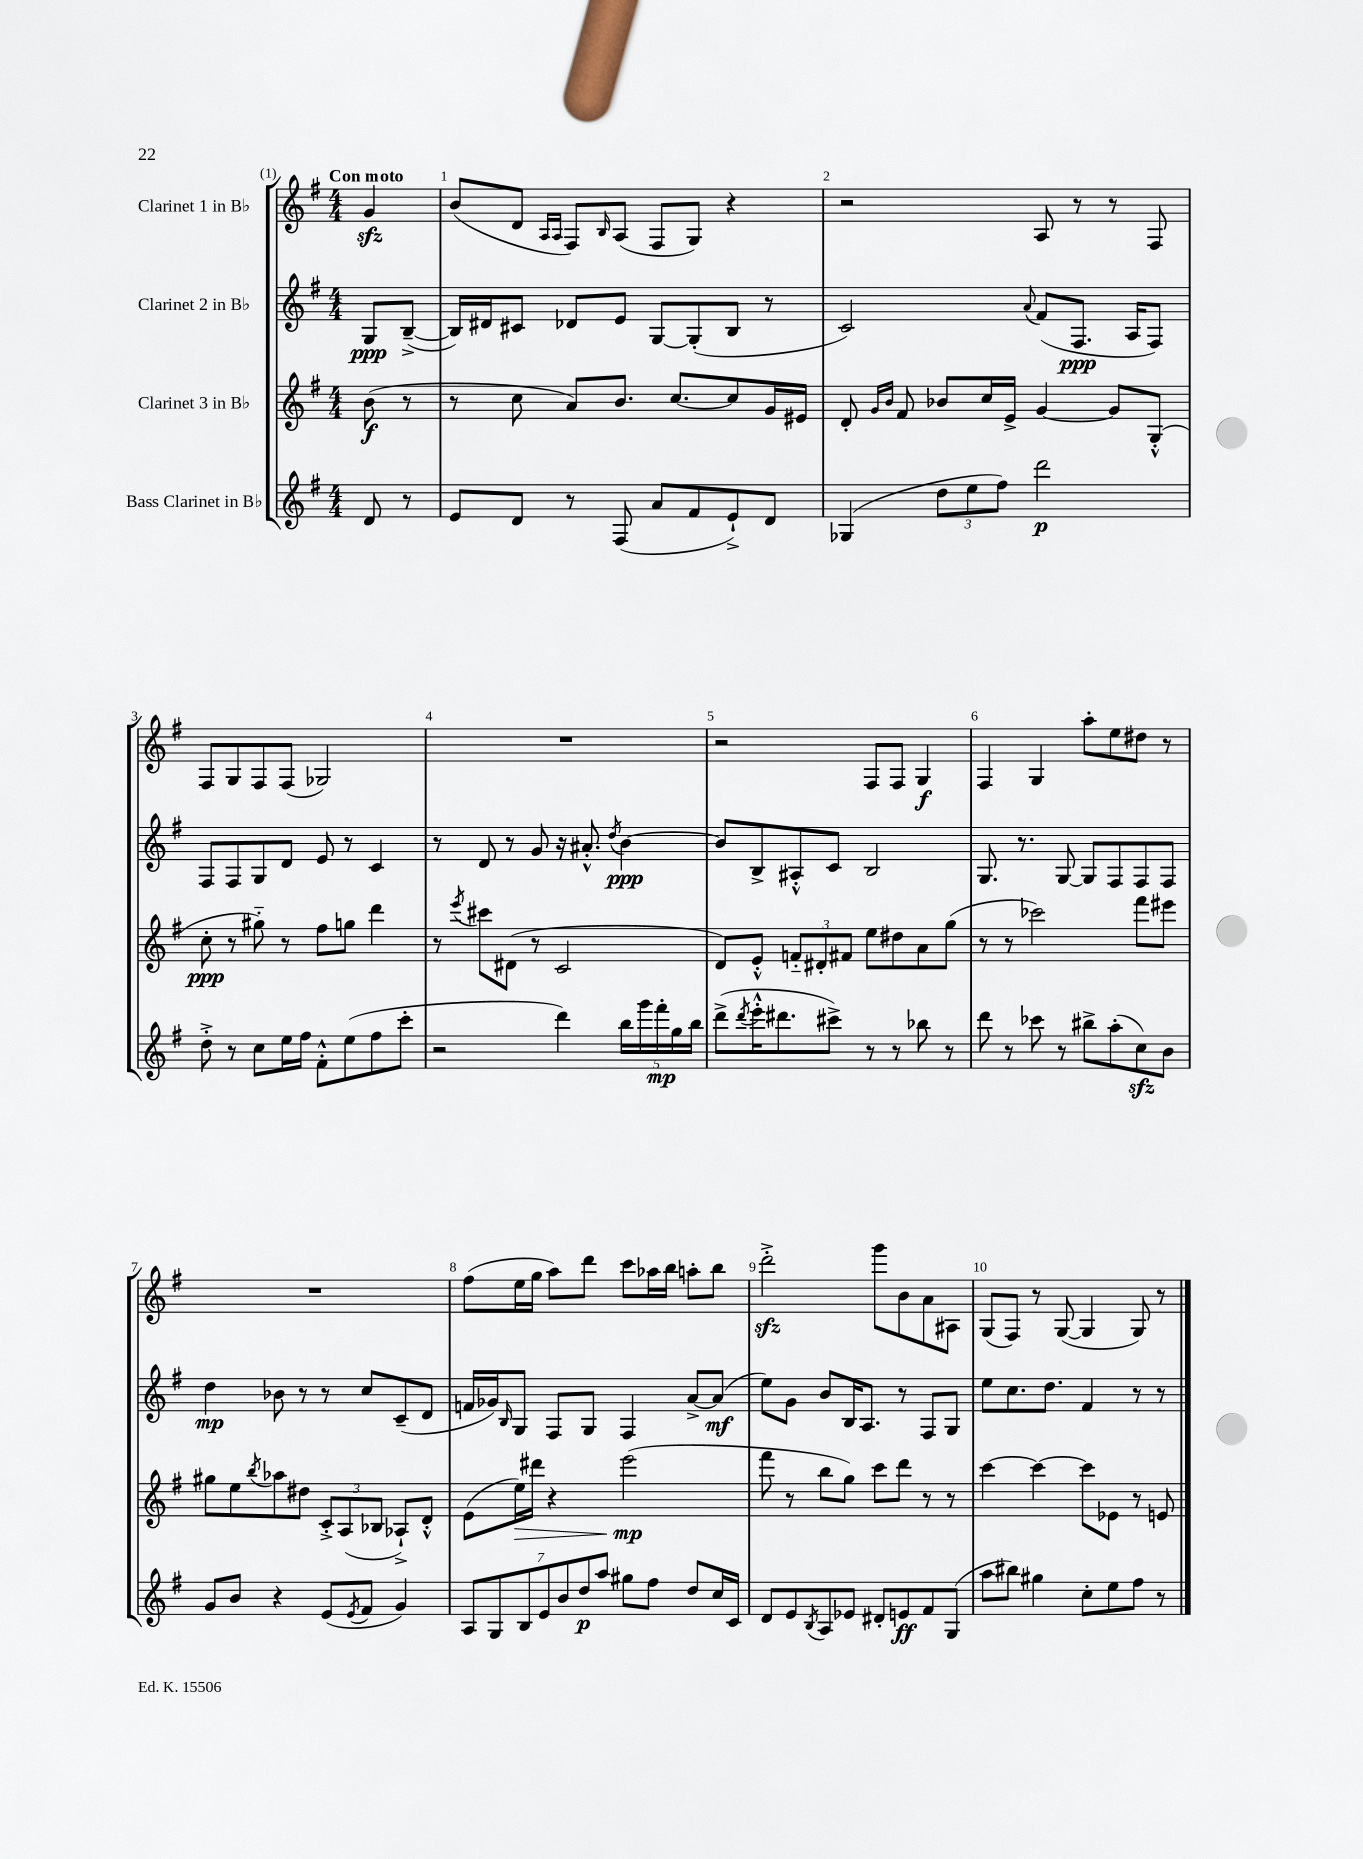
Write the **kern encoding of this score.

**kern	**dynam	**kern	**dynam	**kern	**dynam	**kern	**dynam
*part4	*part4	*part3	*part3	*part2	*part2	*part1	*part1
*staff4	*staff4	*staff3	*staff3	*staff2	*staff2	*staff1	*staff1
*I"Bass Clarinet in B♭	*	*I"Clarinet 3 in B♭	*	*I"Clarinet 2 in B♭	*	*I"Clarinet 1 in B♭	*
*clefG2	*	*clefG2	*	*clefG2	*	*clefG2	*
*k[f#]	*	*k[f#]	*	*k[f#]	*	*k[f#]	*
*M4/4	*	*M4/4	*	*M4/4	*	*M4/4	*
=	=	=	=	=	=	=	=
!	!	!	!	!	!	!LO:TX:a:B:t=Con moto	!
8d/	.	(8b\	f	8G/L	ppp	4gzz/	.
8r	.	8r	.	([8B~^/J	.	.	.
=1	=1	=1	=1	=1	=1	=1	=1
8e/L	.	8r	.	16B/LL])	.	(8b/L	.
.	.	.	.	16d#X/J	.	.	.
8d/J	.	8cc\	.	8c#X/J	.	8d/J	.
.	.	.	.	.	.	16qqA/LL	.
.	.	.	.	.	.	16qqA/JJ	.
8r	.	8a/L)	.	8d-X/L	.	8F#/L)	.
.	.	.	.	.	.	16qqB/	.
(8F#/	.	8.b/J	.	8e/J	.	(8A/J	.
8a/L	.	.	.	[8G/L	.	8F#/L	.
.	.	[8.cc/L	.	.	.	.	.
8f#/	.	.	.	(8G'/]	.	8G/J)	.
8e`^/)	.	8cc/]	.	8B/J	.	4r	.
8d/J	.	16g/L	.	8r	.	.	.
.	.	16e#X/JJ	.	.	.	.	.
=2	=2	=2	=2	=2	=2	=2	=2
(4G-X/	.	8d'/	.	2c/)	.	2r	.
.	.	16qqg/LL	.	.	.	.	.
.	.	16qqb/JJ	.	.	.	.	.
.	.	8f#/	.	.	.	.	.
12dd\L	.	8b-X/L	.	.	.	.	.
12ee\	.	.	.	.	.	.	.
.	.	16cc/L	.	.	.	.	.
12ff#\J)	.	.	.	.	.	.	.
.	.	16e^/JJ	.	.	.	.	.
.	.	.	.	8qqa/	.	.	.
2ddd\	p	[4g/	.	(8f#/L	.	8A/	.
.	.	.	.	8.F#/J	ppp	8r	.
.	.	8g/L]	.	.	.	8r	.
.	.	.	.	16A/KL	.	.	.
.	.	(8G'^^/J	.	8F#/J)	.	8F#/	.
!!LO:LB:g=z
=3	=3	=3	=3	=3	=3	=3	=3
8dd'^\	.	8cc'\	ppp	8F#/L	.	8F#/L	.
8r	.	8r	.	8F#/	.	8G/	.
8cc\L	.	8gg#X\)	.	8G/	.	8F#/	.
16ee\L	.	8r	.	8d/J	.	(8F#/J	.
16ff#\JJ	.	.	.	.	.	.	.
8f#'^^\L	.	8ff#\L	.	8e/	.	2G-X/)	.
(8ee\	.	8ggn\J	.	8r	.	.	.
8ff#\	.	4ddd\	.	4c/	.	.	.
8ccc'\J	.	.	.	.	.	.	.
=4	=4	=4	=4	=4	=4	=4	=4
2r	.	8r	.	8r	.	1r	.
.	.	8qeee/	.	.	.	.	.
.	.	8ccc#X\L	.	8d/	.	.	.
.	.	(8d#X\J	.	8r	.	.	.
.	.	8r	.	8g/	.	.	.
4ddd\)	.	2c/	.	16r	.	.	.
.	.	.	.	8.a#X'^^/	.	.	.
.	.	.	.	8qdd/	.	.	.
20bb\LL	.	.	.	[4b\	ppp	.	.
20ggg\	.	.	.	.	.	.	.
20fff#'\	mp	.	.	.	.	.	.
20gg\	.	.	.	.	.	.	.
20bb\JJ	.	.	.	.	.	.	.
=5	=5	=5	=5	=5	=5	=5	=5
(8ddd^\L	.	8d/L)	.	8b/L]	.	2r	.
8qddd/	.	.	.	.	.	.	.
16eee'^^\K	.	8e'^^/J	.	8B^/	.	.	.
8.ddd#X\	.	.	.	.	.	.	.
.	.	12fn/L	.	8A#X'^^/	.	.	.
.	.	12d#X'/	.	.	.	.	.
8ccc#X^\J)	.	.	.	8c/J	.	.	.
.	.	12f#X/J	.	.	.	.	.
8r	.	8ee\L	.	2B/	.	8F#/L	.
8r	.	8dd#X\	.	.	.	8F#/J	.
8bb-X\	.	8a\	.	.	.	4G/	f
8r	.	(8gg\J	.	.	.	.	.
=6	=6	=6	=6	=6	=6	=6	=6
8ddd\	.	8r	.	8.G/	.	4F#/	.
8r	.	8r	.	.	.	.	.
.	.	.	.	8.r	.	.	.
8ccc-X\	.	2ccc-X\)	.	.	.	4G/	.
8r	.	.	.	[8G/	.	.	.
8bb#X^\L	.	.	.	8G/L]	.	8aa'\L	.
(8aa'\	.	.	.	8F#/	.	8ee\	.
8cczz\)	.	8fff#\L	.	8F#/	.	8dd#X\J	.
8b\J	.	8eee#X\J	.	8F#/J	.	8r	.
!!LO:LB:g=z
=7	=7	=7	=7	=7	=7	=7	=7
8g/L	.	8gg#X\L	.	4dd\	mp	1r	.
8b/J	.	8ee\	.	.	.	.	.
.	.	8qbb/	.	.	.	.	.
4r	.	8aa-X\	.	8b-X\	.	.	.
.	.	8dd#X\J	.	8r	.	.	.
(8e/L	.	12c'^/L	.	8r	.	.	.
.	.	(12A/	.	.	.	.	.
8qe/	.	.	.	.	.	.	.
8f#/J	.	.	.	8cc/L	.	.	.
.	.	12B-X/J	.	.	.	.	.
4g/)	.	8A-X`^/L)	.	(8c~/	.	.	.
.	.	8d'^^/J	.	8d/J	.	.	.
=8	=8	=8	=8	=8	=8	=8	=8
14A/L	.	(8e\L	.	16fn/LL	.	(8ff#\L	.
.	.	.	.	16g-X/J)	.	.	.
14G/	.	.	.	.	.	.	.
.	.	.	.	16qqB/	.	.	.
!	!	!	!LO:HP:b	!	!	!	!
.	.	16ee\L)	>	8G/J	.	16ee\L	.
14B/	.	.	.	.	.	.	.
.	.	16ddd#X\JJ	.	.	.	16gg\JJ	.
14e/	.	.	.	.	.	.	.
.	.	4r	.	8F#/L	.	8aa\L)	.
14b/	.	.	.	.	.	.	.
14dd/	p	.	.	.	.	.	.
.	.	.	.	8G/J	.	8ddd\J	.
14aa/J	.	.	.	.	.	.	.
8gg#X\L	.	(2eee\	mp	4F#/	.	8ccc\L	.
8ff#\J	.	.	.	.	.	16aa-X\L	.
.	.	.	.	.	.	16bb\JJ	.
8dd/L	.	.	.	[8a^/L	.	8aan'\L	.
16cc/L	.	.	.	(8a/J]	mf	8bb\J	.
16c/JJ	.	.	.	.	.	.	.
.	.	.	]	.	.	.	.
=9	=9	=9	=9	=9	=9	=9	=9
8d/L	.	8fff#\	.	8ee\L)	.	2dddzz'^\	.
8e/	.	8r	.	8g\J	.	.	.
8qB/	.	.	.	.	.	.	.
8A/	.	8bb\L	.	8b/L	.	.	.
8e-X/J	.	8gg\J)	.	16B/K	.	.	.
.	.	.	.	8.A/J	.	.	.
8d#X'/L	.	8ccc\L	.	.	.	8ggg\L	.
8en/	ff	8ddd\J	.	8r	.	8b\	.
8f#/	.	8r	.	8F#/L	.	8a\	.
(8G/J	.	8r	.	8G/J	.	8A#X\J	.
=10	=10	=10	=10	=10	=10	=10	=10
8aa\L	.	[4ccc\	.	8ee\L	.	(8G/L	.
8bb#X\J)	.	.	.	8.cc\	.	8F#/J)	.
4gg#X\	.	4ccc\_	.	.	.	8r	.
.	.	.	.	8.dd\J	.	.	.
.	.	.	.	.	.	([8G/	.
8cc'\L	.	8ccc\L]	.	4f#/	.	4G/]	.
8ee\	.	8e-X\J	.	.	.	.	.
8ff#\J	.	8r	.	8r	.	8G/)	.
8r	.	8en/	.	8r	.	8r	.
==	==	==	==	==	==	==	==
*-	*-	*-	*-	*-	*-	*-	*-
